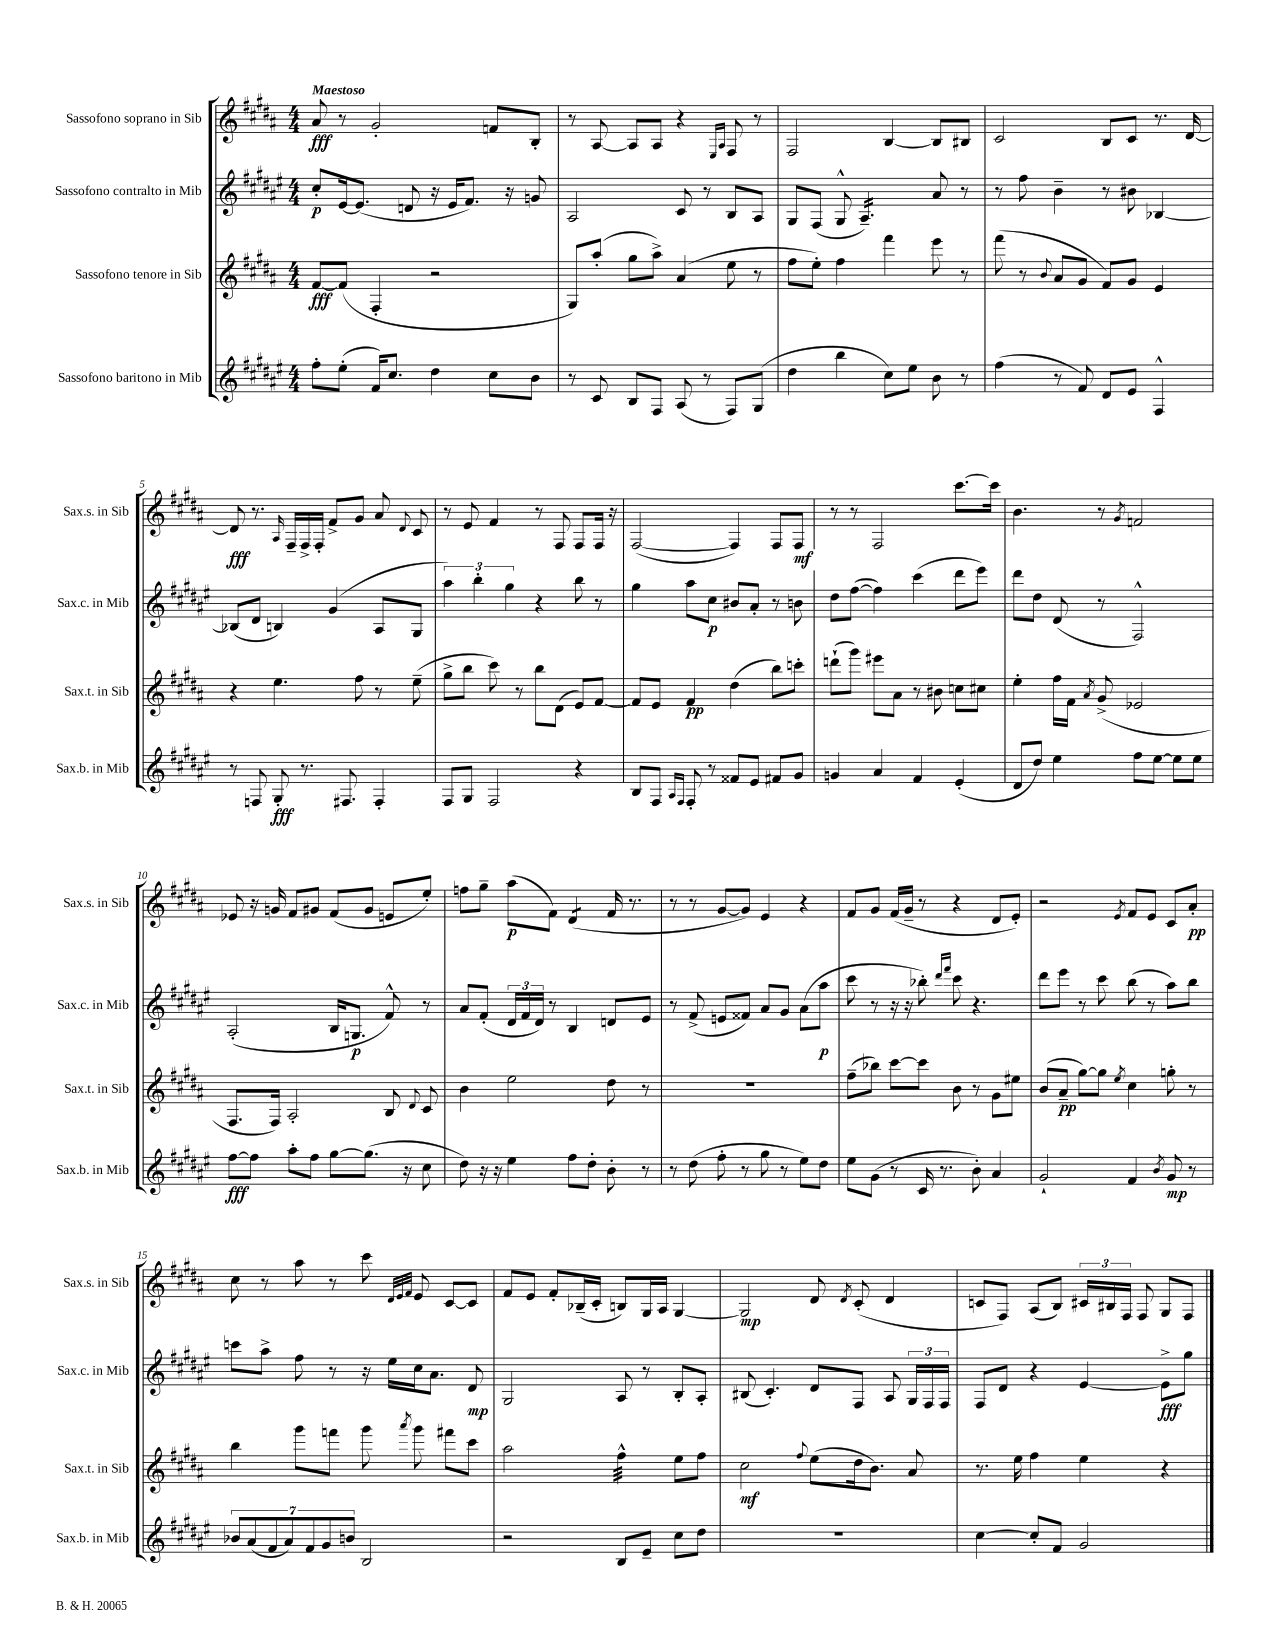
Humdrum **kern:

**kern	**kern	**kern	**kern
*staff4	*staff3	*staff2	*staff1
*clefG2	*clefG2	*clefG2	*clefG2
*k[f#c#g#d#a#e#]	*k[f#c#g#d#a#]	*k[f#c#g#d#a#e#]	*k[f#c#g#d#a#]
*M4/4	*M4/4	*M4/4	*M4/4
8ff#'	[8f#	8cc#'	8a#
(8ee#'	(8f#]	[16e#	8r
.	.	(8.e#]	.
16f#)	4F#'	.	2g#'
8.cc#	.	.	.
.	.	8d	.
4dd#	2r	16r	.
.	.	16e#	.
.	.	8.f#)	.
8cc#	.	.	8f
.	.	16r	.
8b	.	8g	8B'
=	=	=	=
8r	8G#)	2A#	8r
8c#	(8aa#'	.	[8A#
8B	8gg#	.	8A#]
8F#	8aa#^)	.	8A#
(8A#	(4a#	8c#	4r
8r	.	8r	.
.	.	.	16qqE
.	.	.	16qqA#
8F#)	8ee	8B	8F#
(8G#	8r	8A#	8r
=	=	=	=
4dd#	8ff#	8G#	2F#
.	8ee')	(8F#	.
4bb	4ff#	8G#^^	.
.	.	4.A#~)	.
8cc#)	4fff#	.	[4B
8ee#	.	.	.
8b	8eee	8a#	8B]
8r	8r	8r	8B#
=	=	=	=
(4ff#	(8fff#	8r	2c#
.	8r	8ff#	.
.	8qqb	.	.
8r	8a#	4b~	.
8f#)	8g#	.	.
8d#	8f#)	8r	8B
8e#	8g#	8b#	8c#
4F#^^	4e	[4B-	8.r
.	.	.	[16d#
=	=	=	=
8r	4r	(8B-]	8d#]
8F	.	8d#	8.r
8G#'	4.ee	4B)	.
.	.	.	16qqA#
.	.	.	16F#~
8.r	.	.	16F#^
.	.	.	16F#'
.	.	(4g#	8f#^
8.F#	.	.	.
.	8ff#	.	8g#
4F#'	8r	8A#	8a#
.	.	.	8qqd#
.	(8ee~	8G#	8c#
=	=	=	=
8F#	8gg#^	6aa#)	8r
8G#	8bb	.	8e
.	.	6bb'	.
2F#	8ccc#)	.	4f#
.	.	6gg#	.
.	8r	.	.
.	8bb	4r	8r
.	(8d#	.	8F#
4r	8e)	8bb	8F#
.	[8f#	8r	16F#
.	.	.	16r
=	=	=	=
8B	8f#]	4gg#	([2F#
8F#	8e	.	.
16qqA#	.	.	.
16qqF#	.	.	.
8F#'	4f#	8aa#	.
8r	.	8cc#	.
8f##	(4dd#	8b#	4F#])
8e#	.	8a#'	.
8f#	8bb)	8r	8F#
8g#	8ccc'	8b	8F#
=	=	=	=
4g	(8ddd`	8dd#	8r
.	8ggg#)	([8ff#	8r
4a#	8eee#	4ff#])	2F#
.	8a#	.	.
4f#	8r	(4ccc#	.
.	8b#	.	.
(4e#'	8cc	8ddd#	[8.ccc#
.	8cc#	8eee#)	.
.	.	.	16ccc#]
=	=	=	=
8d#	4ee'	8ddd#	4.b
8dd#)	.	8dd#	.
4ee#	16ff#	(8d#	.
.	16f#	.	.
.	8qa#	.	.
.	(8g#^	8r	8r
.	.	.	8qg#
8ff#	2e-	2F#^^)	2f
[8ee#	.	.	.
8ee#]	.	.	.
8ee#	.	.	.
=	=	=	=
[8ff#	8.F#	(2A#'	8e-
8ff#]	.	.	16r
.	16F#)	.	16g
8aa#'	2A#'	.	8f#
8ff#	.	.	8g#
[8gg#	.	16B	(8f#
.	.	8.G	.
(8.gg#]	.	.	8g#
.	8B	8f#^^)	8e
16r	.	.	.
.	8qqd#	.	.
8cc#	8c#	8r	8ee')
=	=	=	=
8dd#)	4b	8a#	8ff
16r	.	(8f#'	8gg#~
16r	.	.	.
4ee#	2ee	24d#	(8aa#
.	.	24f#	.
.	.	24d#)	.
.	.	8r	8f#)
8ff#	.	4B	(4d#
8dd#'	.	.	.
8b'	8dd#	8d	16f#
.	.	.	8.r
8r	8r	8e#	.
=	=	=	=
8r	1r	8r	8r
(8dd#	.	(8f#^	8r
8ff#'	.	8e	[8g#
8r	.	8f##)	8g#])
8gg#	.	8a#	4e
8r	.	8g#	.
8ee#)	.	(8a#	4r
8dd#	.	8aa#	.
=	=	=	=
8ee#	(8ff#~	8ccc#	8f#
(8g#	8bb-)	8r	8g#
8r	[8ccc#	16r	(16f#
.	.	16r	16g#~
16c#	8ccc#]	8bb-')	8r
8.r	.	.	.
.	.	16qqddd#	.
.	.	16qqfff#	.
.	8b	8ccc#	4r
8b')	8r	4.r	.
4a#	8g#	.	8d#
.	8ee#	.	8e')
=	=	=	=
2g#`	(8b	8ddd#	2r
.	8a#~	8eee#	.
.	[8gg#)	8r	.
.	8gg#]	8ccc#	.
.	8qee	.	8qe
4f#	4cc#	(8bb	8f#
.	.	8r	8e
8qb	.	.	.
8g#	8gg'	8aa#)	8c#
8r	8r	8bb	8a#'
=	=	=	=
14b-	4bb	8ccc	8cc#
(14a#	.	.	.
.	.	8aa#^	8r
14f#	.	.	.
14a#)	.	.	.
.	8ggg#	8ff#	8aa#
14f#	.	.	.
14g#	.	.	.
.	8fff	8r	8r
14b	.	.	.
2B	8ggg#	16r	8ccc#
.	.	16ee#	.
.	.	.	32qqd#
.	.	.	32qqe
.	8qaaa#	.	32qqf#
.	8ggg#	16cc#	8e
.	.	8.a#	.
.	8fff#	.	[8c#
.	8ccc#	8d#	8c#]
=	=	=	=
2r	2aa#	2G#	8f#
.	.	.	8e
.	.	.	8f#'
.	.	.	(16B-~
.	.	.	16c#'
8B	4ff#^^	8A#	8B)
8e#~	.	8r	16G#
.	.	.	16A#
8cc#	8ee	8B'	[4G#
8dd#	8ff#	8A#'	.
=	=	=	=
1r	2cc#	(8B#	2G#]
.	.	4.c#')	.
.	8qqff#	.	.
.	(8ee	8d#	8d#
.	.	.	8qd#
.	16dd#	8F#	(8c#'
.	8.b)	.	.
.	.	8A#	4d#
.	8a#	24G#	.
.	.	24F#	.
.	.	24F#	.
=	=	=	=
[4cc#	8.r	8F#	8c
.	.	8d#	8F#)
.	16ee	.	.
8cc#']	4ff#	4r	(8A#
8f#	.	.	8B)
2g#	4ee	[4e#	24c#
.	.	.	24B#
.	.	.	24F#
.	.	.	8F#
.	4r	8e#^]	8G#
.	.	8gg#	8F#
==	==	==	==
*-	*-	*-	*-
